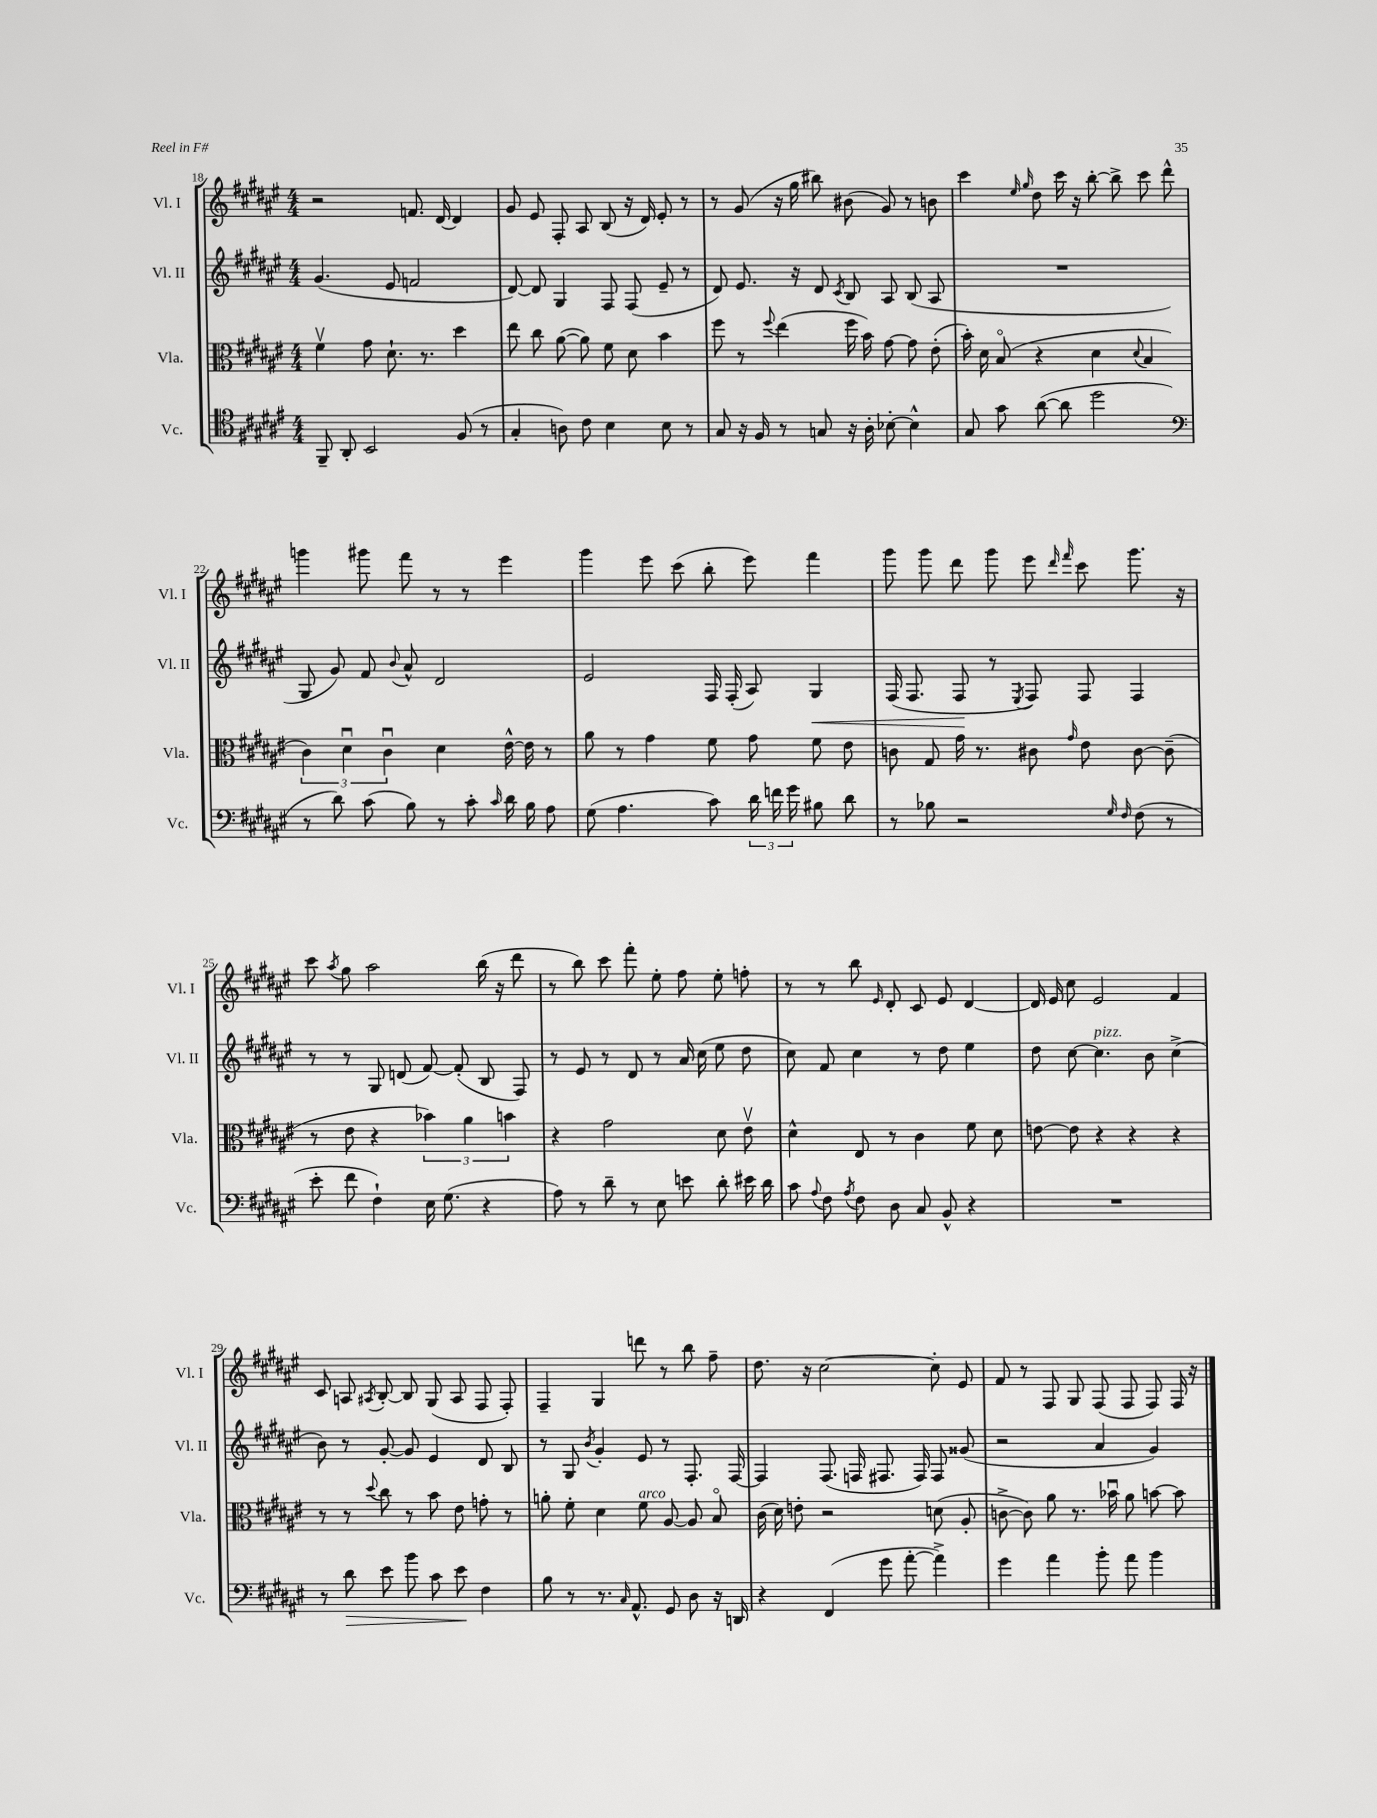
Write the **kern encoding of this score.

**kern	**kern	**kern	**kern
*staff4	*staff3	*staff2	*staff1
*clefC4	*clefC3	*clefG2	*clefG2
*k[f#c#g#d#a#e#]	*k[f#c#g#d#a#e#]	*k[f#c#g#d#a#e#]	*k[f#c#g#d#a#e#]
*M4/4	*M4/4	*M4/4	*M4/4
8FF#~	4f#v	(4.g#	2r
8AA#'	.	.	.
2BB	8g#	.	.
.	8.d#`	8e#	.
.	.	2f	8.f
.	8.r	.	.
.	.	.	[16d#
(8F#	4dd#	.	4d#]
8r	.	.	.
=	=	=	=
4G#'	8ee#	[8d#)	8g#
.	8cc#	8d#]	8e#
8A)	([8a#	4G#	8F#'
8c#	8a#])	.	8A#
4B	8f#	8F#	(8B
.	8d#	(8F#	16r
.	.	.	16d#)
8B	4b	8e#~	8e#'
8r	.	8r	8r
=	=	=	=
8G#	8ff#	8d#)	8r
16r	8r	8.e#	(8g#
16F#	.	.	.
.	8qqff#	.	.
8r	(4ee#	.	16r
.	.	16r	16gg#
8G	.	8d#	8bb#)
.	.	8qc#	.
16r	16ff#	8B	(8b#
16A#'	16b)	.	.
[8B-'	[8g#	8A#	8g#)
4B-^^]	8g#]	(8B	8r
.	(8e#'	8A#	8b
=	=	=	=
8G#	16b')	1r	4ccc#
.	16d#	.	.
8g#	(8Bo	.	.
.	.	.	16qqee#
.	.	.	16qqgg#
([8a#	4r	.	8dd#
8a#]	.	.	16ccc#
.	.	.	16r
2dd#	4d#	.	[8bb'
.	.	.	8bb^]
.	8qqd#	.	.
.	4B	.	8ccc#
.	.	.	8ddd#^^
=	=	=	=
*clefF4	*	*	*
8r	6c#)	8G#	4ggg
8d#)	.	8g#)	.
.	6d#u	.	.
(8c#	.	8f#	8ggg#
.	6c#u	.	.
.	.	8qqb	.
8B)	.	8a#^^	8fff#
8r	4d#	2d#	8r
8c#'	.	.	8r
16qqc#	.	.	.
16d#	[16e#^^	.	4eee#
16B	16e#]	.	.
8A#	8r	.	.
=	=	=	=
(8G#	8a#	2e#	4ggg#
4.A#	8r	.	.
.	4g#	.	8eee#
.	.	.	(8ccc#
8c#)	8f#	16F#	8bb'
.	.	(16F#'	.
24d#	8g#	8A#)	8eee#)
24f	.	.	.
24g#	.	.	.
8B#	8f#	4G#	4fff#
8d#	8e#	.	.
=	=	=	=
8r	8c	(16F#	8ggg#
.	.	8.F#	.
8B-	8G#	.	8ggg#
2r	16g#	8F#	8ddd#
.	8.r	.	.
.	.	8r	8ggg#
.	.	8qE#	.
.	8c#	8F#)	8eee#
.	.	.	16qqddd#
.	16qqg#	.	16qqfff#
.	8e#	8F#	8ccc#
16qqG#	.	.	.
16qqF#	.	.	.
(8F#	[8c#	4F#	8.ggg#
8r	(8c#~]	.	.
.	.	.	16r
=	=	=	=
8e#'	8r	8r	8ccc#
.	.	.	8qaa#
8f#	8e#	8r	8gg#
4F#`)	4r	8G#	2aa#
.	.	(8d	.
16E#	6b-)	[8f#)	.
(8.G#	.	.	.
.	.	(8f#']	.
.	6a#	.	.
4r	.	8B	(16bb
.	.	.	16r
.	6b	.	.
.	.	8F#)	8ddd#
=	=	=	=
8A#)	4r	8r	8r
8r	.	8e#	8bb)
8d#~	2g#	8r	8ccc#
8r	.	8d#	8fff#'
8E#	.	8r	8ee#'
8e	.	16a#	8ff#
.	.	(16cc#	.
8d#'	8d#	8ee#	8ee#'
16e#	8e#v	8dd#	8ff'
16d#	.	.	.
=	=	=	=
8c#	4d#^^	8cc#)	8r
8qqA#	.	.	.
8F#	.	8f#	8r
8qA#	.	.	.
8F#	8E#	4cc#	8bb
.	.	.	16qqe#
8D#	8r	.	8d#'
8C#	4c#	8r	8c#
8BB^^	.	8dd#	8e#
4r	8f#	4ee#	[4d#
.	8d#	.	.
=	=	=	=
1r	[8e	8dd#	16d#]
.	.	.	16e#
.	8e]	[8cc#	8cc#
.	4r	4.cc#]	2e#
.	4r	.	.
.	.	8b	.
.	4r	(4cc#^	4f#
=	=	=	=
8r	8r	8b)	8c#
8d#	8r	8r	8A
.	8qqdd#	.	8qA#
8e#	8cc#	[8g#'	[8B'
8b	8r	8g#]	8B]
8c#	8b	4e#	(8G#
8e#	8e#	.	8A#
4F#	8g'	8d#	8F#
.	8r	8B	8F#')
=	=	=	=
8B	8a'	8r	4F#~
8r	8f#'	8G#	.
.	.	8qb	.
8.r	4d#	4g#'	4G#
16qqC#	.	.	.
8.AA#^^	.	.	.
.	8f#	8e#	8ddd
8GG#	[8A#	8r	8r
8D#	8A#]	8.F#'	8bb
16r	8Bo	.	8ff#~
16DD	.	[16F#	.
=	=	=	=
4r	(16c#	4F#]	8.dd#
.	16d#)	.	.
.	8e'	.	.
.	.	.	16r
(4FF#	2r	(8.F#	[2cc#
.	.	16F	.
8g#	.	8.F#	.
[8a#'	.	.	.
.	.	16F#)	.
4a#^])	(8d	8F#	8cc#']
.	8A#'	(8g##	8e#
=	=	=	=
4g#	[8c^	2r	8f#
.	8c])	.	8r
4a#	8a#	.	8F#
.	8.r	.	8G#
8b'	.	4a#	(8F#
.	16b-u	.	.
8a#	8a#	.	8F#
4b	[8b	4g#)	8F#)
.	8b]	.	16F#
.	.	.	16r
==	==	==	==
*-	*-	*-	*-
